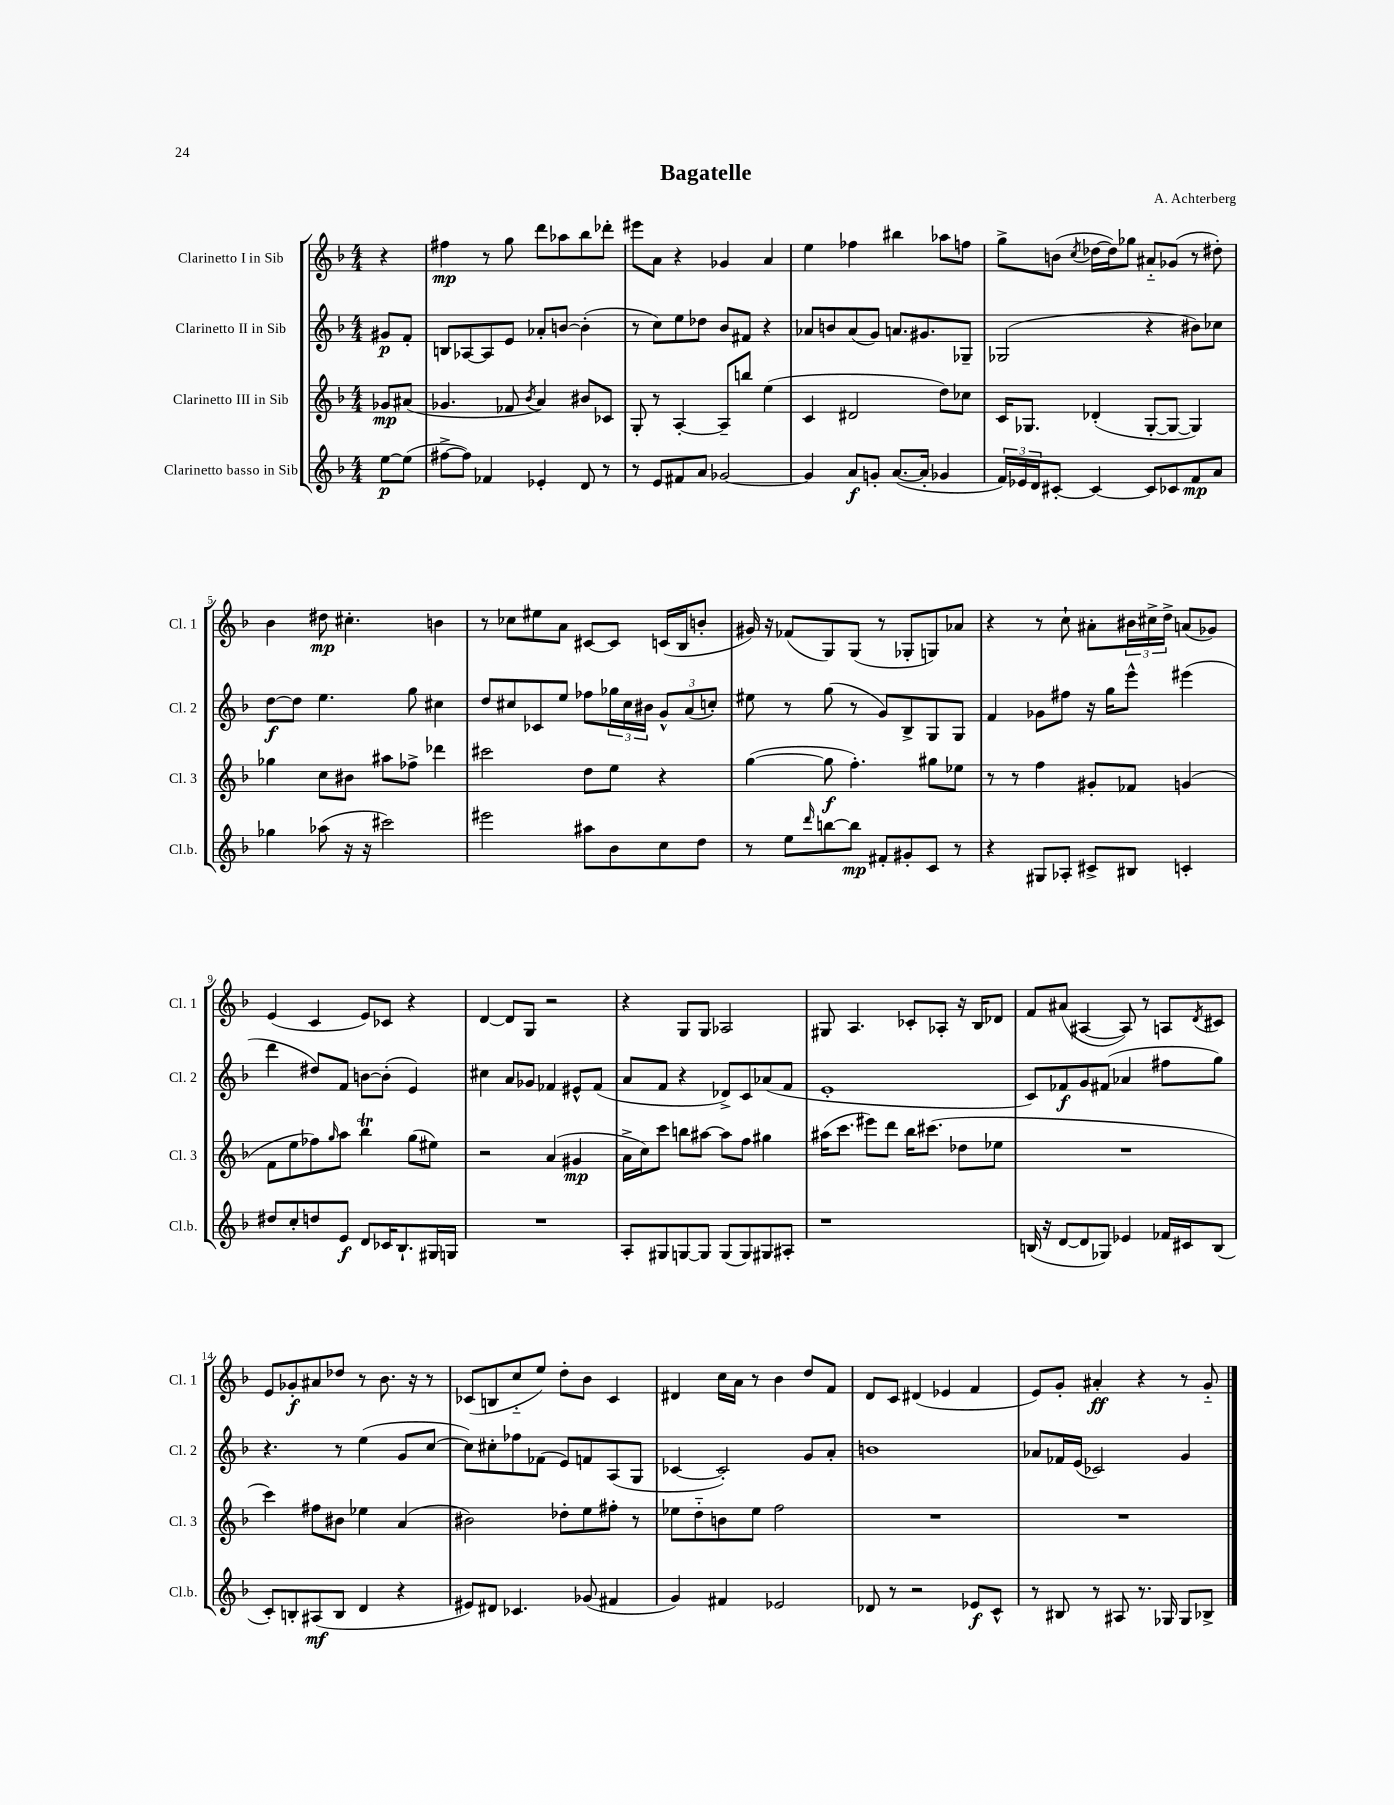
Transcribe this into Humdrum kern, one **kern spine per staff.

**kern	**kern	**kern	**kern
*staff4	*staff3	*staff2	*staff1
*clefG2	*clefG2	*clefG2	*clefG2
*k[b-]	*k[b-]	*k[b-]	*k[b-]
*M4/4	*M4/4	*M4/4	*M4/4
[8ee	8g-	8g#	4r
(8ee]	(8a#	8f'	.
=	=	=	=
[8ff#^	4.g-	8B	4ff#
8ff#])	.	[8A-	.
4f-	.	8A-]	8r
.	8f-	8e	8gg
.	8qb-	.	.
4e-'	4a)	8a-'	8ddd
.	.	[8b	8aa-
8d	8b#	(4b']	8bb-
8r	8c-	.	8ddd-'
=	=	=	=
8r	8G'	8r	8eee#
8e	8r	8cc)	8a
8f#	[4A'	8ee	4r
8a	.	8dd-	.
[2g-	8A~]	8b-	4g-
.	8bb	8f#	.
.	(4ee	4r	4a
=	=	=	=
4g-]	4c	8a-	4ee
.	.	8b	.
8a	2d#	(8a-	4ff-
8g'	.	8g)	.
([8.a	.	8.a	4bb#
16a']	.	8.g#	.
4g-	8dd)	.	8aa-
.	8cc-	8G-~	8ff
=	=	=	=
24f)	16c	(2G-	8gg^
24e-	.	.	.
.	8.G-	.	.
24d	.	.	.
[8c#'	.	.	(8b
.	.	.	8qcc
4c#_	(4d-'	.	[16dd-
.	.	.	16dd-])
.	.	.	8gg-
8c#]	[8G-'	4r	8a#'~
8c-	8G-_	.	(8g-
8f	4G-])	8b#)	8r
8a	.	8cc-	8dd#')
=	=	=	=
4gg-	4gg-	[8dd	4b-
.	.	8dd]	.
(8aa-	8cc	4.ee	8dd#
16r	8b#	.	4.cc#'
16r	.	.	.
2ccc#)	8aa#	.	.
.	8ff-^	8gg	.
.	4ddd-	4cc#	4b
=	=	=	=
2eee#	2ccc#	8dd	8r
.	.	8cc#	8cc-
.	.	8c-	8ee#
.	.	8ee	8a
8aa#	8dd	8ff-	[8c#
8b-	8ee	24gg-	8c#]
.	.	24cc#	.
.	.	24b#	.
8cc	4r	12g^^	(16c
.	.	.	16B-
.	.	(12a	.
8dd	.	.	8b'
.	.	12cc')	.
=	=	=	=
8r	([4gg	8ee#	16g#)
.	.	.	16r
8ee	.	8r	(8f-
16qqddd	.	.	.
[8bb	8gg]	(8gg	8G)
8bb]	4.ff')	8r	(8G
8f#'	.	8g)	8r
8g#'	.	8B-^	8G-'
8c	8gg#	8G	8G)
8r	8ee-	8G	8a-
=	=	=	=
4r	8r	4f	4r
.	8r	.	.
8G#	4ff	8g-	8r
8A-'	.	8ff#	8cc`
8c#^	8g#'	16r	8a#'
.	.	16gg	.
8B#	8f-	8eee^^	24b#
.	.	.	24cc#^
.	.	.	24dd^
4c'	(4g	(4eee#	(8a
.	.	.	8g-)
=	=	=	=
8dd#	8f	4ddd	(4e
8cc'	8ee	.	.
8dd	8ff-)	8dd#)	4c
.	16qqgg	.	.
8e	8aa	8f	.
8d	4bb-	[8b	8e)
16c-	.	(8b']	8c-
8.B-`	.	.	.
.	(8gg	4e)	4r
16G#	8ee#)	.	.
16G	.	.	.
=	=	=	=
1r	2r	4cc#	[4d
.	.	8a	8d]
.	.	8g-	8G
.	(4a	4f-	2r
.	4g#	8e#^^	.
.	.	(8f-	.
=	=	=	=
8A'	16a^	8a	4r
.	16cc)	.	.
8G#	8ccc	8f	.
[8G	8bb	4r	8G
8G]	[8aa#	.	8G
(8G	8aa#]	8d-^)	2A-
8G)	8ff	8c	.
8G#	4gg#	(8a-	.
8A#'	.	8f	.
=	=	=	=
1r	(16aa#	1e'	8G#
.	8.ccc	.	.
.	.	.	4.A
.	8eee#)	.	.
.	8ddd	.	.
.	16bb-	.	8c-'
.	(8.ccc#	.	.
.	.	.	8A-'
.	8dd-	.	16r
.	.	.	16B-
.	8ee-	.	8d-
=	=	=	=
(16B	1r	8c)	8f
16r	.	.	.
[8d	.	8f-	(8a#
8d]	.	8g	[4A#
8G-)	.	(8f#	.
4e-	.	4a-	8A#])
.	.	.	8r
16f-	.	8ff#	8A
16c#	.	.	.
.	.	.	8qd
(8B	.	8gg)	8c#
=	=	=	=
8c')	4ccc)	4.r	8e
8B'	.	.	8g-'
(8A#	8ff#	.	8a#
8B	8b#	8r	8dd-
4d	4ee-	(4ee	8r
.	.	.	8.b-
4r	(4a	8g	.
.	.	.	16r
.	.	[8cc	8r
=	=	=	=
8e#)	2b#)	8cc])	(8c-
8d#	.	8cc#'	8B
4.c-	.	8ff-	8cc'~
.	.	(8f-	8ee)
.	8dd-'	8e)	8dd'
(8g-	8ee	8f	8b-
4f#	8ff#'	(8A	4c-
.	8r	8G	.
=	=	=	=
4g)	8ee-	[4c-	4d#
.	8dd'~	.	.
4f#	8b	2c-'])	16cc
.	.	.	16a
.	8ee-	.	8r
2e-	2ff	.	4b-
.	.	8g	8dd
.	.	8a'	8f
=	=	=	=
8d-	1r	1b	8d
8r	.	.	8c
2r	.	.	(4d#
.	.	.	4e-
8e-	.	.	4f
8c^^	.	.	.
=	=	=	=
8r	1r	8a-	8e)
8B#	.	16f-	8g'
.	.	(16e	.
8r	.	2c-)	4a#'
8A#	.	.	.
8.r	.	.	4r
16G-	.	.	.
8G-	.	4g	8r
8B-^	.	.	8g'~
==	==	==	==
*-	*-	*-	*-
